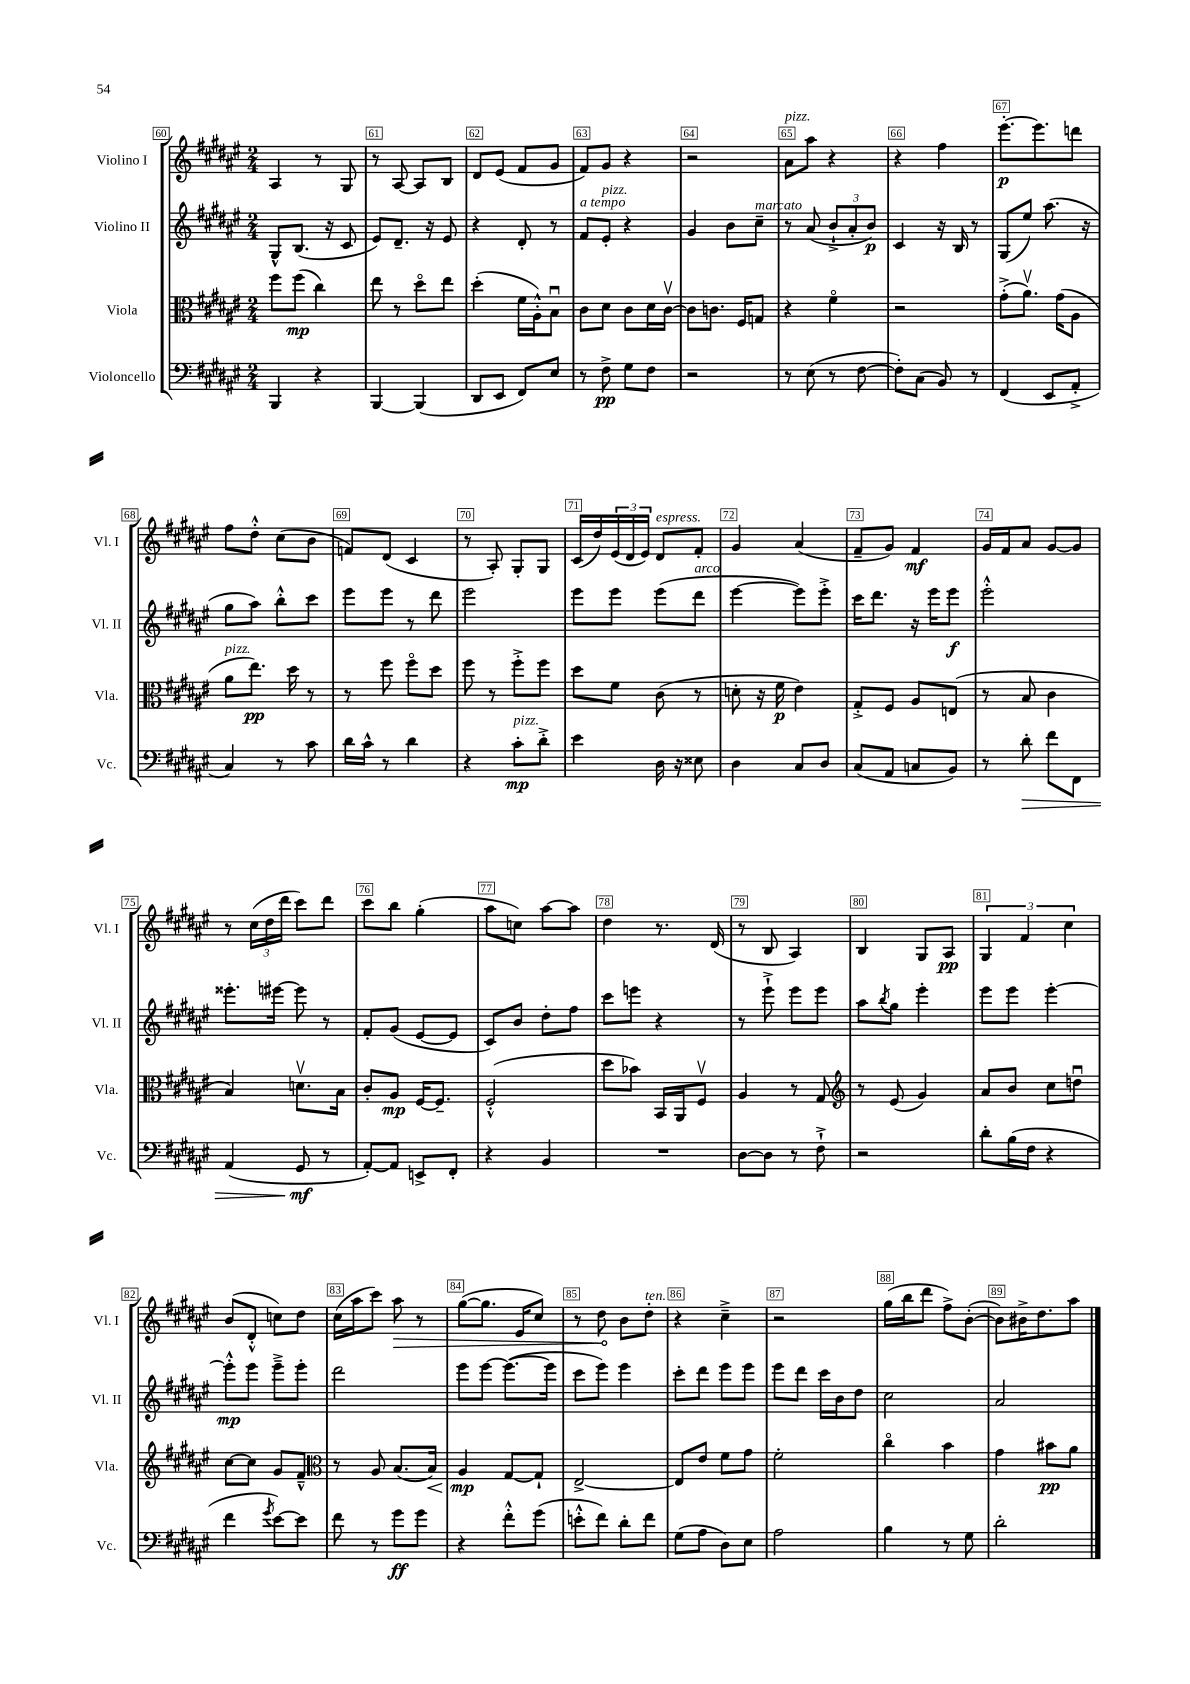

**kern	**kern	**kern	**kern
*staff4	*staff3	*staff2	*staff1
*clefF4	*clefC3	*clefG2	*clefG2
*k[f#c#g#d#a#e#]	*k[f#c#g#d#a#e#]	*k[f#c#g#d#a#e#]	*k[f#c#g#d#a#e#]
*M2/4	*M2/4	*M2/4	*M2/4
4BBB/	8ff#\L	8G#^^/L	4A#/
.	(8ff#\J	(8.B/J	.
4r	4cc#\)	.	8r
.	.	16r	.
.	.	8c#/	8G#/
=	=	=	=
[4BBB/	8ee#\	8e#/L)	8r
.	8r	8.d#~/J	[8A#/
(4BBB/]	8dd#o\L	.	8A#/]L
.	.	16r	.
.	8ee#\J	8e#/	8B/J
=	=	=	=
8DD#/L	(4dd#'\	4r	8d#/L
8EE#/J	.	.	(8e#/J
8FF#/L)	16f#\LL	8d#'/	8f#/L
.	16A#'^^\J)	.	.
8E#/J	8Bu\J	8r	8g#/J
=	=	=	=
8r	8c#\L	8f#/L	8f#/L)
8F#^\	8d#\J	8e#'/J	8g#/J
8G#\L	8c#\L	4r	4r
8F#\J	16d#\L	.	.
.	[16c#v\JJ	.	.
=	=	=	=
2r	8c#\]L	4g#/	2r
.	8.c\J	.	.
.	.	8b\L	.
.	16F#/LK	.	.
.	8G/J	8cc#~\J	.
=	=	=	=
8r	4r	8r	8a#\L
(8E#\	.	(8a#/	8aa#\J
8r	4f#o\	12b`^/L	4r
.	.	12a#'/	.
[8F#\	.	.	.
.	.	12b/J)	.
=	=	=	=
8F#'\]L)	2r	4c#/	4r
(8C#\J	.	.	.
8BB/)	.	16r	4ff#\
.	.	16B/	.
8r	.	8r	.
=	=	=	=
(4FF#/	(8g#'^\L	(8G#/L	[8.eee#'\L
.	8.a#v\J)	8ee#/J)	.
.	.	.	8.eee#\]
8EE#/L	.	(8.aa#\	.
.	(16g#\LK	.	.
8AA#'^/J	8A#\J	.	8ddd\J
.	.	16r	.
=	=	=	=
4C#/)	8a#\L	8gg#\L	8ff#\L
.	8.ee#\J)	8aa#\J)	8dd#'^^\J
8r	.	8bb'^^\L	(8cc#\L
.	16dd#\	.	.
8c#\	8r	8ccc#\J	8b\J
=	=	=	=
16d#\LL	8r	8eee#\L	8f/L)
16c#^^\JJ	.	.	.
8r	8ff#\	8eee#\J	(8d#/J
4d#\	8ff#o\L	8r	4c#/
.	8dd#\J	8ddd#\	.
=	=	=	=
4r	8ff#\	2eee#\	8r
.	8r	.	8A#'/)
8c#'\L	8ff#'^\L	.	8G#'/L
8d#'^\J	8ff#\J	.	8G#/J
=	=	=	=
4e#\	8dd#\L	8eee#\L	(16c#/LL
.	.	.	16dd#/)
.	8f#\J	8eee#\J	(24e#/
.	.	.	24d#/
.	.	.	24e#/JJ)
16D#\	(8c#\	(8eee#\L	8d#/L
16r	.	.	.
8E##\	8r	8ddd#\J	8f#'/J
=	=	=	=
4D#\	8d'\	[4eee#\	4g#/
.	16r	.	.
.	16f#\	.	.
8C#/L	4e#\)	8eee#\]L)	(4a#/
8D#/J	.	8eee#'^\J	.
=	=	=	=
(8C#/L	8G#'^/L	16ccc#\LK	8f#~/L
.	.	8.ddd#\J	.
8AA#/J	8F#/J	.	8g#/J)
8C/L	8A#/L	16r	4f#/
.	.	16eee#\LK	.
8BB/J)	(8E/J	8eee#\J	.
=	=	=	=
8r	8r	2eee#'^^\	16g#/LL
.	.	.	16f#/J
8d#'\	8B/	.	8a#/J
8f#\L	4c#\	.	[8g#/L
8FF#\J	.	.	8g#/]J
=	=	=	=
(4AA#/	4B/)	8.eee##'\L	8r
.	.	.	(24cc#\LL
.	.	.	24dd#\
.	.	[16eee#\Jk	.
.	.	.	24ddd#\JJ
8GG#/	8.dv\L	8eee#\]	8ccc#\L)
8r	.	8r	8ddd#\J
.	16B\Jk	.	.
=	=	=	=
[8AA#'/L)	8c#'/L	8f#'/L	8ccc#\L
8AA#/]J	8A#/J	(8g#/J	8bb\J
8EE^/L	[16F#/LK	[8e#/L	(4gg#'\
.	8.F#~/]J	.	.
8FF#'/J	.	8e#/]J	.
=	=	=	=
4r	(2F#'^^/	8c#/L)	8aa#\L
.	.	8b/J	8cc\J)
4BB/	.	8dd#'\L	[8aa#\L
.	.	8ff#\J	8aa#\]J
=	=	=	=
2r	8dd#\L	8ccc#\L	4dd#\
.	8b-\J)	8eee\J	.
.	16BB/LL	4r	8.r
.	16AA#/J	.	.
.	8F#v/J	.	.
.	.	.	(16d#/
=	=	=	=
[8D#\L	4A#/	8r	8r
8D#\]J	.	8eee#`^\	8B/
8r	8r	8eee#\L	4A#/)
8F#`^\	8G#/	8eee#\J	.
=	=	=	=
*	*clefG2	*	*
2r	8r	8aa#\L	4B/
.	.	8qbb/	.
.	(8e#/	8gg#\J	.
.	4g#/)	4eee#'\	8G#/L
.	.	.	8A#/J
=	=	=	=
8d#'\L	8a#/L	8eee#\L	6G#/
(16B\L	8b/J	8eee#\J	.
.	.	.	6f#/
16F#\JJ	.	.	.
4r	8cc#\L	[4eee#'\	.
.	.	.	6cc#\
.	8ddu\J	.	.
=	=	=	=
4f#\	[8cc#\L	8eee#'^^\]L	(8b/L
.	8cc#\]J	8eee#\J	8d#'^^/J
8qg#/	.	.	.
[8e#\L)	8g#/L	8eee#~^\L	8cc\L)
8e#\]J	8f#~^^/J	8eee#'\J	8dd#\J
=	=	=	=
*	*clefC3	*	*
8f#\	8r	2ddd#\	(16cc#\LL
.	.	.	16aa#\J
8r	8A#/	.	8ccc#\J)
8g#\L	(8.B/L	.	8aa#\
8g#\J	.	.	8r
.	16B/Jk)	.	.
=	=	=	=
4r	4A#/	8eee#\L	([8gg#\L
.	.	[8eee#\J	8.gg#\]J
8f#'^^\L	[8G#/L	(8.eee#\_L	.
.	.	.	16e#/LK
(8g#\J	8G#`/]J	.	8cc#/J)
.	.	16eee#\]Jk	.
=	=	=	=
8e'^^\L	[2E#^/	8ccc#\L	8r
8f#\J)	.	8eee#\J)	8dd#\
8d#'\L	.	4eee#\	8b\L
8f#\J	.	.	8dd#'\J
=	=	=	=
(8G#\L	8E#/]L	8ccc#'\L	4r
8A#\J	8e#/J	8ddd#\J	.
8D#\L)	8f#\L	8eee#\L	4cc#~^\
8E#\J	8g#\J	8eee#\J	.
=	=	=	=
2A#\	2f#'\	8eee#\L	2r
.	.	8ddd#\J	.
.	.	16ccc#\LL	.
.	.	16b\J	.
.	.	8dd#\J	.
=	=	=	=
4B\	4cc#o\	2cc#\	(16gg#\LL
.	.	.	16bb\J
.	.	.	8ddd#\J
8r	4b\	.	8ff#^\L)
8G#\	.	.	([8b'\J
=	=	=	=
2d#'\	4g#\	2a#/	8b\]L)
.	.	.	16b#^\K
.	.	.	8.dd#\
.	8b#\L	.	.
.	8a#\J	.	8aa#\J
==	==	==	==
*-	*-	*-	*-
